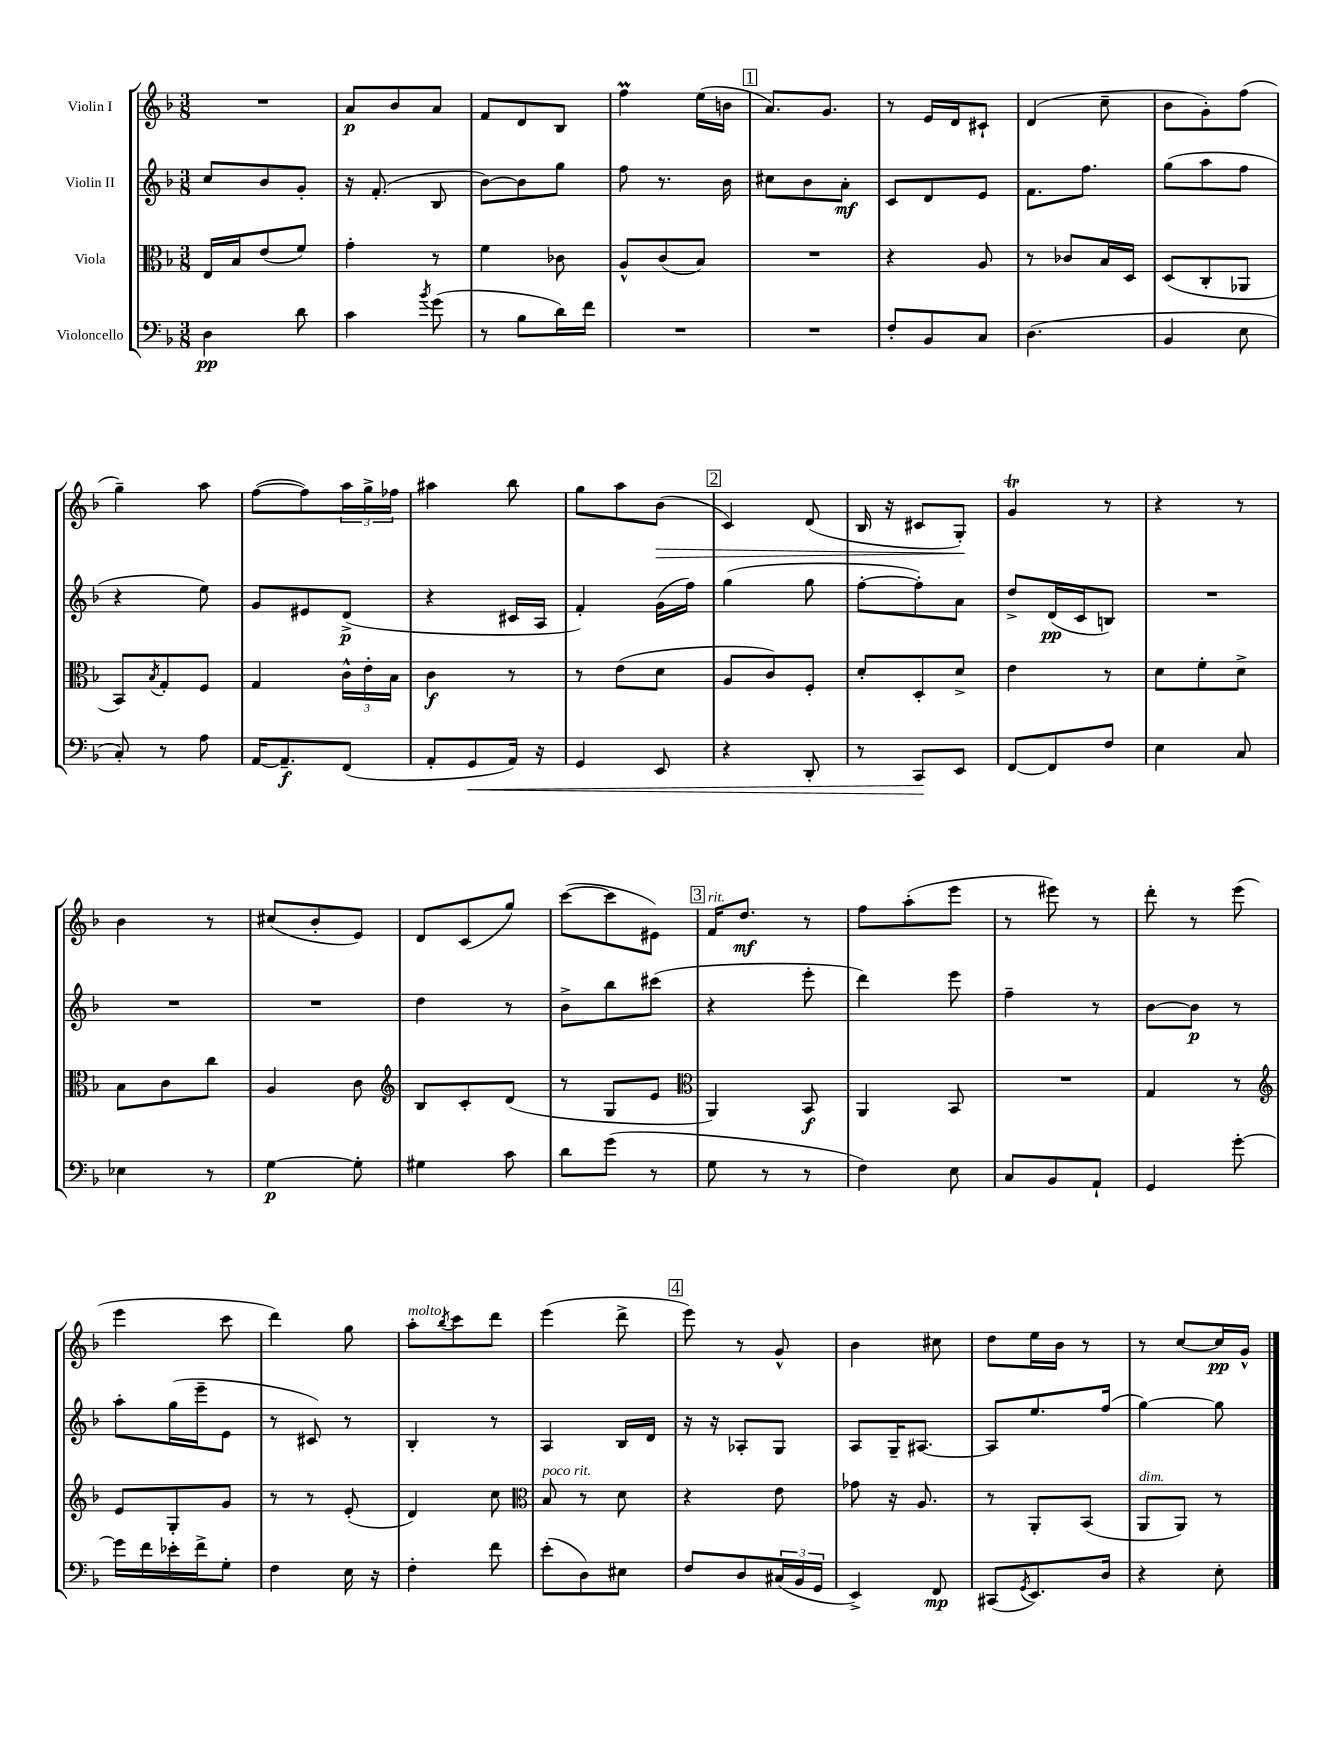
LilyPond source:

<<
\new StaffGroup <<
\new Staff = "s0" \with { instrumentName = "Violin I" } {
    \clef treble \key f \major \numericTimeSignature \time 3/8
    R4. |
    a'8\p bes'8 a'8 |
    f'8 d'8 bes8 |
    f''4\prall e''16( b'16 |
    \mark \markup { \box "1" } a'8.) g'8. |
    r8 e'16 d'16 cis'8-! |
    d'4( c''8-- |
    bes'8 g'8-.) f''8( |
    g''4--) a''8 |
    f''8~( f''8) \tuplet 3/2 { a''16 g''16-> fes''16 } |
    ais''4 bes''8 |
    g''8 a''8 bes'8\>( |
    \mark \markup { \box "2" } c'4) d'8( |
    bes16 r16 cis'8 g8-.\!) |
    g'4\trill r8 |
    r4 r8 |
    bes'4 r8 |
    cis''8( bes'8-. e'8) |
    d'8 c'8( g''8) |
    c'''8~( c'''8 eis'8) |
    \mark \markup { \box "3" } f'16^\markup { \italic "rit." } d''8.\mf r8 |
    f''8 a''8-.( e'''8 |
    r8 eis'''8) r8 |
    d'''8-. r8 e'''8( |
    e'''4 c'''8 |
    d'''4) g''8 |
    a''8-.^\markup { \italic "molto" } \acciaccatura { bes''8 } c'''8 d'''8 |
    e'''4( d'''8-> |
    \mark \markup { \box "4" } e'''8) r8 g'8-^ |
    bes'4 cis''8 |
    d''8 e''16 bes'16 r8 |
    r8 c''8~ c''16\pp g'16-^ \bar "|." |
}
\new Staff = "s1" \with { instrumentName = "Violin II" } {
    \clef treble \key f \major \numericTimeSignature \time 3/8
    c''8 bes'8 g'8-. |
    r16 f'8.-.( bes8 |
    bes'8~) bes'8 g''8 |
    f''8 r8. bes'16 |
    \mark \markup { \box "1" } cis''8 bes'8 a'8-.\mf |
    c'8 d'8 e'8 |
    f'8. f''8. |
    g''8( a''8 f''8 |
    r4 e''8) |
    g'8 eis'8 d'8->\p( |
    r4 cis'16 a16 |
    f'4-.) g'16( f''16) |
    \mark \markup { \box "2" } g''4( g''8 |
    f''8~-. f''8-.) a'8 |
    d''8-> d'16\pp( c'16 b8) |
    R4. |
    R4. |
    R4. |
    d''4 r8 |
    bes'8-> bes''8 cis'''8( |
    \mark \markup { \box "3" } r4 e'''8-. |
    d'''4) e'''8 |
    f''4-- r8 |
    bes'8~ bes'8\p r8 |
    a''8-. g''16( e'''16-- e'8 |
    r8 cis'8) r8 |
    bes4-. r8 |
    a4 bes16 d'16 |
    \mark \markup { \box "4" } r16 r16 aes8-. g8 |
    a8 g16-- ais8.~ |
    ais8 e''8. f''16( |
    g''4~) g''8 \bar "|." |
}
\new Staff = "s2" \with { instrumentName = "Viola" } {
    \clef alto \key f \major \numericTimeSignature \time 3/8
    e16 bes16 e'8( f'8) |
    g'4-. r8 |
    f'4 ces'8 |
    a8-^ c'8( bes8) |
    \mark \markup { \box "1" } R4. |
    r4 a8 |
    r8 ces'8 bes16 d16 |
    d8( c8-. aes,8 |
    bes,8) \acciaccatura { bes8 } g8-. f8 |
    g4 \tuplet 3/2 { c'16-^ e'16-. bes16 } |
    c'4\f r8 |
    r8 e'8( d'8 |
    \mark \markup { \box "2" } a8 c'8) f8-. |
    d'8-. d8-. d'8-> |
    e'4 r8 |
    d'8 f'8-. d'8-> |
    bes8 c'8 c''8 |
    a4 c'8 |
    \clef treble bes8 c'8-. d'8( |
    r8 g8 e'8 |
    \mark \markup { \box "3" } \clef alto a,4) bes,8\f |
    a,4 bes,8 |
    R4. |
    g4 r8 |
    \clef treble e'8 g8-. g'8 |
    r8 r8 e'8-.( |
    d'4) c''8 |
    \clef alto bes8^\markup { \italic "poco rit." } r8 d'8 |
    \mark \markup { \box "4" } r4 e'8 |
    ges'8 r16 a8. |
    r8 a,8-. bes,8( |
    a,8^\markup { \italic "dim." } a,8) r8 \bar "|." |
}
\new Staff = "s3" \with { instrumentName = "Violoncello" } {
    \clef bass \key f \major \numericTimeSignature \time 3/8
    d4\pp d'8 |
    c'4 \acciaccatura { bes'8 } g'8( |
    r8 bes8 d'16) f'16 |
    R4. |
    \mark \markup { \box "1" } R4. |
    f8-. bes,8 c8 |
    d4.( |
    bes,4 e8 |
    c8-.) r8 a8 |
    a,16~ a,8.--\f f,8( |
    a,8-. g,8\< a,16) r16 |
    g,4 e,8 |
    \mark \markup { \box "2" } r4 d,8-. |
    r8 c,8\! e,8 |
    f,8~ f,8 f8 |
    e4 c8 |
    ees4 r8 |
    g4~\p g8-. |
    gis4 c'8 |
    d'8 g'8( r8 |
    \mark \markup { \box "3" } g8 r8 r8 |
    f4) e8 |
    c8 bes,8 a,8-! |
    g,4 g'8~-. |
    g'16 f'16 ees'16-. f'16-> g8-. |
    f4 e16 r16 |
    f4-. f'8 |
    e'8-.( d8) eis8 |
    \mark \markup { \box "4" } f8 d8 \tuplet 3/2 { cis16( bes,16 g,16 } |
    e,4->) f,8\mp |
    cis,8( \acciaccatura { g,8 } e,8.) d16 |
    r4 e8-. \bar "|." |
}
>>
>>
\layout { \context { \Score \remove "Bar_number_engraver" } }
